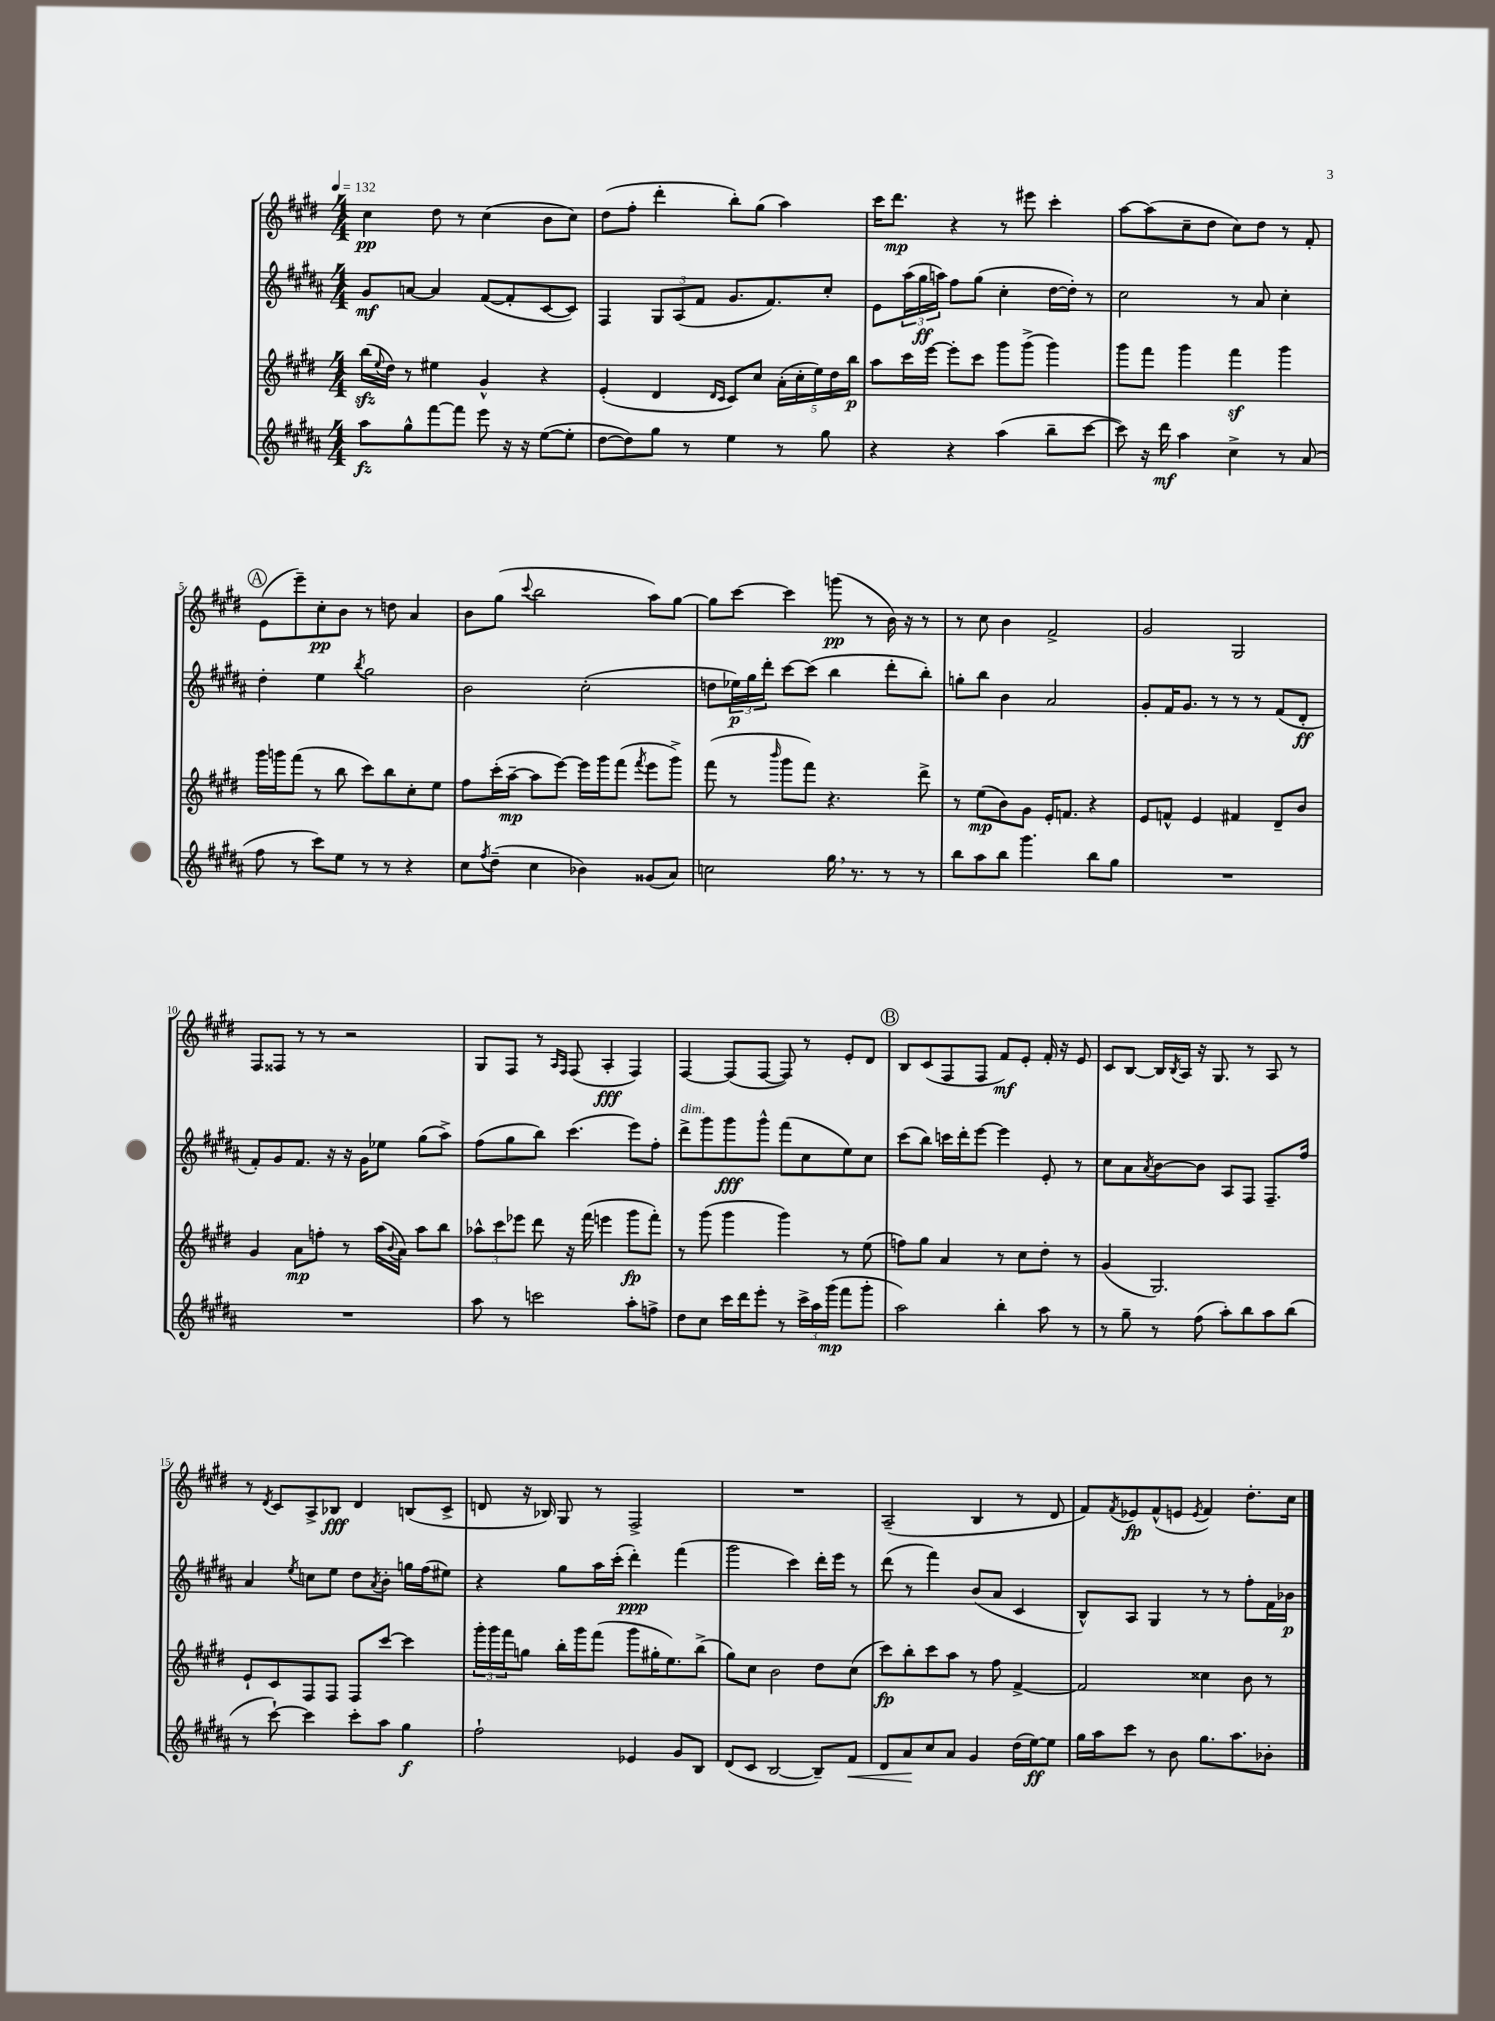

**kern	**kern	**kern	**kern
*staff4	*staff3	*staff2	*staff1
*clefG2	*clefG2	*clefG2	*clefG2
*k[f#c#g#d#a#]	*k[f#c#g#d#]	*k[f#c#g#d#a#]	*k[f#c#g#d#]
*M4/4	*M4/4	*M4/4	*M4/4
*MM132	*MM132	*MM132	*MM132
8aa#\L	(16bb\LL	8g#/L	4cc#\
.	8qqee/	.	.
.	16dd#\JJ)	.	.
8gg#^^\	8r	[8a/J	.
[8fff#\	4ee#\	4a/]	8dd#\
8fff#\]J	.	.	8r
8eee\	4g#^^/	([8f#/L	(4cc#\
16r	.	8f#'/]	.
16r	.	.	.
([8ee\L	4r	[8c#/	8b\L
8ee'\]J	.	8c#/]J)	8cc#\J)
=	=	=	=
[8dd#\L	(4e'/	4F#/	(8dd#\L
8dd#\])	.	.	8ff#'\J
8gg#\J	4d#/	12G#/L	4ddd#'\
.	.	(12A#/	.
8r	.	.	.
.	.	12f#/J	.
.	16qqd#/LL	.	.
.	16qqc#/JJ	.	.
4ee\	8c#/L)	8.g#/L	8bb'\L)
.	8cc#/J	.	(8gg#\J
.	.	8.f#/)	.
8r	(20a'\LL	.	4aa\)
.	20cc#'\	.	.
.	20ee\)	.	.
8gg#\	.	8cc#'/J	.
.	20dd#\	.	.
.	20bb\JJ	.	.
=	=	=	=
4r	8aa\L	8e\L	16ccc#\LK
.	.	.	8.ddd#\J
.	16ccc#\L	(24aa#\L	.
.	.	24gg#\	.
.	[16eee\JJ	.	.
.	.	24aa\JJ)	.
4r	8eee'\]L	8ff#\L	4r
.	8ccc#\J	(8gg#\J	.
(4aa#\	8ggg#\L	4cc#'\	8r
.	(8ggg#^\J	.	8eee#\
8bb~\L	4ggg#\)	[16dd#\LL	4ccc#'\
.	.	16dd#'\]JJ)	.
[8ccc#\J	.	8r	.
=	=	=	=
8ccc#\])	8ggg#\L	2cc#\	[8aa\L
16r	8fff#\J	.	(8aa\]
16ddd#\	.	.	.
4aa#\	4ggg#\	.	8cc#~\
.	.	.	8dd#\J
4cc#^\	4fff#\	8r	8cc#\L)
.	.	8a#/	8dd#\J
8r	4ggg#\	4cc#'\	8r
(8a#/	.	.	8f#'/
=	=	=	=
8ff#\	16ggg#\LL	4dd#'\	(8e\L
.	16ggg\J	.	.
8r	(8fff#\J	.	8eee~\)
8ccc#\L)	8r	4ee\	8cc#'\
8ee\J	8bb\	.	8b\J
.	.	8qbb/	.
8r	8ccc#\L)	2gg#\	8r
8r	8bb\	.	8dd\
4r	8cc#'\	.	4a/
.	8ee\J	.	.
=	=	=	=
8cc#\L	8ff#\L	2b\	8b\L
8qff#/	.	.	.
(8dd#~\J	(16ccc#'\L	.	(8gg#\J
.	[16aa~\JJ	.	.
.	.	.	8qqccc#/
4cc#\	8aa\]L	.	2bb\
.	[8eee\J)	.	.
4b-\)	16eee\]LL	(2cc#'\	.
.	16ggg#\J	.	.
.	(8fff#\J	.	.
.	8qfff#/	.	.
(8g##/L	8eee\L	.	8aa\L)
8a#/J)	8ggg#^\J)	.	[8gg#\J
=	=	=	=
2cc\	(8fff#\	8dd\L	8gg#\]L
.	8r	24ee-\L)	[8ccc#\J
.	.	24gg#\	.
.	.	24ddd#'\JJ	.
.	16qqbbb/	.	.
.	8ggg#\L	[8ccc#\L	4ccc#\]
.	8fff#\J)	(8ccc#\]J	.
16gg#\	4.r	4bb\	(8ggg\
8.r	.	.	.
.	.	.	8r
8r	.	8ddd#'\L	16b\)
.	.	.	16r
8r	8ddd#^\	8bb'\J)	8r
=	=	=	=
8bb\L	8r	8gg'\L	8r
8aa#\	(8ee\L	8bb\J	8cc#\
8bb\J	8b\)	4b\	4b\
4.ggg#\	8g#\J	.	.
.	16e'/LK	2a#/	2f#^/
.	8.f/J	.	.
8bb\L	4r	.	.
8gg#\J	.	.	.
=	=	=	=
1r	8e/L	8g#'/L	2g#/
.	8f^^/J	16f#/K	.
.	.	8.g#/J	.
.	4e/	.	.
.	.	8r	.
.	4f#/	8r	2G#/
.	.	8r	.
.	8d#~/L	(8f#/L	.
.	8b/J	8d#'/J	.
=	=	=	=
1r	4g#/	8f#'/L)	8F#/L
.	.	8g#/	8F##/J
.	8a\L	8.f#/J	8r
.	8ff'\J	.	8r
.	.	16r	.
.	8r	16r	2r
.	.	16g#\LK	.
.	(16aa\LL	8ee-\J	.
.	8qqb/	.	.
.	16a\JJ)	.	.
.	8aa\L	(8gg#\L	.
.	8bb\J	8aa#^\J)	.
=	=	=	=
8aa#\	12aa-^^\L	(8ff#\L	8G#/L
.	12ccc#\	.	.
8r	.	8gg#\	8F#/J
.	12eee-\J	.	.
2ccc\	8ddd#\	8bb\J)	8r
.	.	.	16qqA/LL
.	.	.	16qqF#/JJ
.	16r	(4.ccc#\	(8F#/
.	(16fff#\	.	.
.	4eee\	.	4A'/
8aa#'\L	8ggg#\L	8eee\L)	4F#/)
8ff^\J	8fff#'\J)	8ff#'\J	.
=	=	=	=
8dd#\L	8r	8ddd#^\L	[4F#/
8cc#\J	(8ggg#\	8ggg#\	.
16ccc#\LL	4ggg#\	8ggg#\	(8F#/]L
16ddd#\J	.	.	.
8eee'\J	.	8ggg#^^\J	[8F#/J
8r	4ggg#\)	(8fff#\L	8F#/])
24ccc#^\LL	.	8cc#\	8r
24aa#\	.	.	.
(24ggg#\JJ	.	.	.
8fff#\L	8r	8ee\)	8e'/L
8ggg#'\J	(8ee\	8cc#\J	8d#/J
=	=	=	=
2aa#\)	8ff\L)	(8ccc#\L	8B/L
.	8gg#\J	8bb\J)	(8c#/
.	4a/	16ccc\LL	8F#/
.	.	16ddd#'\J	.
.	.	[8eee\J	8F#/J
4bb'\	8r	4eee\]	8f#/L)
.	8cc#\L	.	8e'/J
8aa#\	8dd#'\J	8e'/	16f#'/
.	.	.	16r
8r	8r	8r	8e/
=	=	=	=
8r	(4g#/	8cc#\L	8c#/L
8gg#~\	.	8a#\	[8B/J
.	.	8qa#/	.
8r	2.G#/)	[8b\	16B/]LL
.	.	.	8qB/
.	.	.	16A/JJ
(8ff#\	.	8b\]J	16r
.	.	.	8.G#/
8aa#'\L)	.	8A#/L	.
8bb\	.	8F#/J	8r
8aa#\	.	8.F#~/L	8A/
(8bb\J	.	.	8r
.	.	16ff#/Jk	.
=	=	=	=
8r	8e`/L	4a#/	8r
.	.	.	8qd#/
[8ccc#`\)	8c#/	.	8c#/L
.	.	8qee/	.
4ccc#\]	8F#/	8cc\L	8A^/
.	8F#/J	8ee\J	8B-/J
8ccc#'\L	8F#/L	8dd#\L	4d#/
.	.	8qa#/	.
8aa#\J	[8ccc#/J	8b'\J	.
4gg#\	4ccc#\]	16gg\LL	(8B/L
.	.	(16ff#\J	.
.	.	8ee#\J)	8c#^/J
=	=	=	=
2ff#`\	24ggg#'\LL	4r	8d/
.	24ggg#\	.	.
.	24fff#\J	.	.
.	8gg\J	.	16r
.	.	.	16B-/)
.	16bb'\LL	8gg#\L	8G#/
.	16ggg#\J	.	.
.	(8fff#\J	16aa#\L	8r
.	.	(16ccc#'\JJ	.
4e-/	8ggg#\L	4ddd#'\)	2F#^/
.	16gg#'\K	.	.
.	8.ee\)	.	.
8g#/L	.	(4fff#\	.
8B/J	(8bb^\J	.	.
=	=	=	=
(8d#/L	8gg#\L)	2ggg#\	1r
8c#/J	8cc#\J	.	.
[2B/	2b\	.	.
.	.	4ccc#\)	.
8B~/]L)	8dd#\L	16ddd#'\LL	.
.	.	16eee\JJ	.
8f#/J	(8cc#\J	8r	.
=	=	=	=
8d#/L	8ccc#\L)	(8ddd#\	(2A~/
8a#/	8bb'\	8r	.
8cc#/	8ccc#\	4fff#\)	.
8a#/J	8aa\J	.	.
4g#/	8r	(8b/L	4B/
.	8ff#\	8a#/J	.
(16dd#\LL	[4f#^/	4c#/	8r
[16ee\J)	.	.	.
8ee\]J	.	.	8d#/
=	=	=	=
16gg#\LL	2f#/]	8B^^/L)	8f#/L)
16aa#\J	.	.	.
.	.	.	8qf#/
8ccc#\J	.	8A#/J	8e-/
8r	.	4G#/	(8f#^^/
8b\	.	.	8e/J
.	.	.	8qe/
8.gg#\L	4cc##\	8r	4f#/)
.	.	8r	.
8.aa#\	.	.	.
.	8b\	8ff#'\L	8.dd#'\L
8b-'\J	8r	16f#\L	.
.	.	16b-\JJ	16cc#\Jk
==	==	==	==
*-	*-	*-	*-
